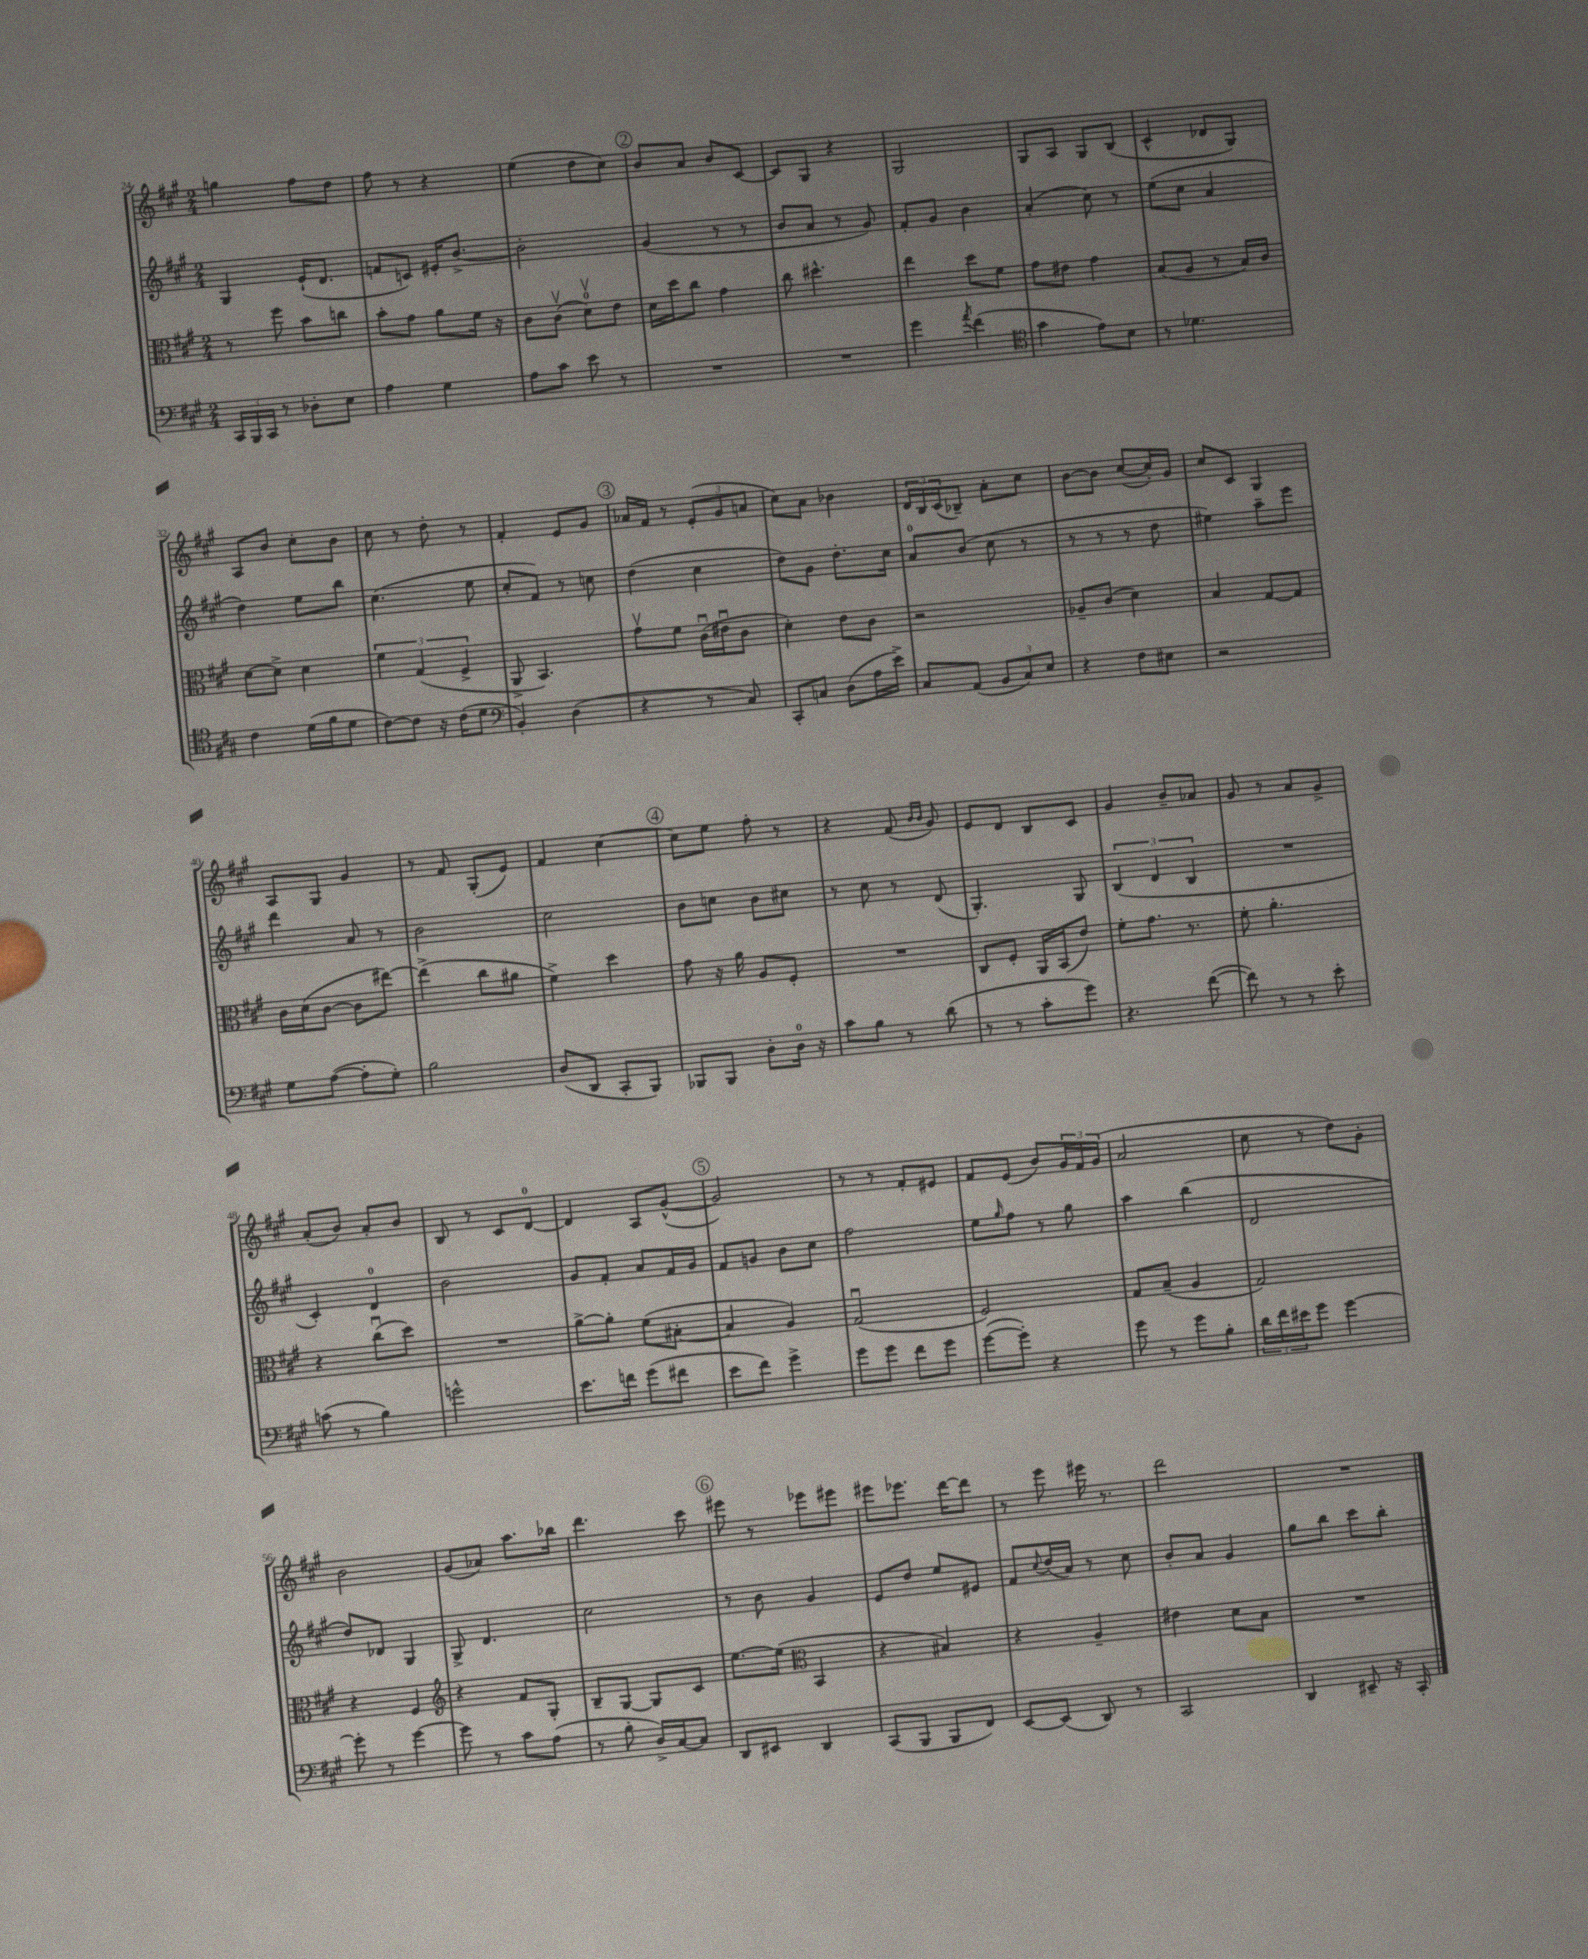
<<
\new StaffGroup <<
\new Staff = "s0" {
    \clef treble \key a \major \numericTimeSignature \time 2/4
    g''4 fis''8 d''8 |
    fis''8 r8 r4 |
    e''4( d''8 cis''8) |
    \mark \markup { \circle "2" } b'8 a'8 b'8 cis'8~ |
    cis'8 gis8 r4 |
    gis2 |
    gis8 a8 gis8 b8( |
    cis'4-^ des'8 gis8) |
    a8 b'8 cis''8-. b'8 |
    cis''8 r8 d''8-. r8 |
    fis'4-. e'8 gis'8 |
    \mark \markup { \circle "3" } aes'16 fis'16 r8 \tuplet 3/2 { e'8-.( gis'8 a'8 } |
    cis''8) a'8 bes'4 |
    \tuplet 3/2 { d'16 b16 cis'16( } bes8--) a'8-. cis''8 |
    b'8~ b'8 cis''8~( cis''16-.) gis'16 |
    cis''8 cis'8 gis4 |
    a8 gis8 gis'4 |
    r8 fis'8 gis8-.( e'8) |
    fis'4 cis''4~ |
    \mark \markup { \circle "4" } cis''8 e''8 fis''8-. r8 |
    r4 fis'8( \grace { b'16 b'16 } gis'8) |
    e'8 d'8 b8 cis'8 |
    gis'4 b'8-- aes'8 |
    gis'8 r8 a'8 gis'8-> |
    a'8-.( b'8) a'8-. b'8 |
    b8 r8 cis'8 d'8-0~ |
    d'4 a8 gis'8~-^( |
    \mark \markup { \circle "5" } gis'2) |
    r8 r8 fis'8-. eis'8 |
    fis'8 e'8( b'8) \tuplet 3/2 { gis'16 fis'16 gis'16( } |
    a'2 |
    cis''8 r8 d''8) gis'8-. |
    b'2 |
    gis'8( aes'8) a''8. bes''16 |
    d'''4. cis'''8 |
    \mark \markup { \circle "6" } eis'''8 r8 ees'''8 eis'''8 |
    eis'''8 ees'''8. d'''16~ d'''8 |
    r8 e'''8 eis'''16 r8. |
    d'''2 |
    R2 \bar "|." |
}
\new Staff = "s1" {
    \clef treble \key a \major \numericTimeSignature \time 2/4
    gis4 e'16-!( d'8. |
    f'8 c'8) eis'16-. b'8.~-> |
    b'2-. |
    \mark \markup { \circle "2" } gis'4( r8 r8 |
    b'8 a'8 r8 gis'8) |
    fis'8-. gis'8 b'4 |
    a'4-.( cis''8) r8 |
    e''8( cis''8 a'4 |
    d''4) e''8 b''8 |
    cis''4.( e''8 |
    cis''8-. fis'8) r8 c''8 |
    \mark \markup { \circle "3" } d''4( cis''4 |
    d''8) gis'8 d''8.-. cis''16 |
    a'8-0 b'8( cis''8 r8 |
    r8 r8 r8 d''8 |
    eis''4) a''8-- e'''8 |
    d'''4 a'8 r8 |
    b'2 |
    cis''2 |
    \mark \markup { \circle "4" } b'8 c''8 b'8 cis''8 |
    r8 cis''8 r8 d'8( |
    gis4.-.) gis8 |
    \tuplet 3/2 { b4( d'4 b4 } |
    R2 |
    cis'4-.) d'4-0 |
    b'2 |
    gis'8 fis'8-. a'8 fis'16 gis'16 |
    \mark \markup { \circle "5" } fis'8 g'8 b'8 cis''8 |
    fis''2 |
    e''8 \grace { gis''16 } fis''8 r8 gis''8 |
    a''4 b''4( |
    d'2 |
    d''8) des'8 gis4 |
    gis8-> d'4. |
    cis''2 |
    \mark \markup { \circle "6" } r8 b'8 gis'4 |
    e'8 d''8 e''8 eis'8 |
    fis'8 \appoggiatura { cis''8 } d''16( a'16) r8 cis''8 |
    b'8-. a'8 gis'4 |
    gis''8 b''8 cis'''8 b''8-. \bar "|." |
}
\new Staff = "s2" {
    \clef alto \key a \major \numericTimeSignature \time 2/4
    r8 fis''8 b'8 c''8 |
    b'8-. gis'8 a'8 fis'16 r16 |
    cis'8 cis'8\upbow( d'8-0\upbow) e'8 |
    \mark \markup { \circle "2" } d'16 d''16 cis''8 gis'4 |
    cis''8 dis''4.-^ |
    e''4 d''8 fis'8 |
    gis'8 eis'8 gis'4 |
    b8( a8 r8 b16) cis'16 |
    d'8~ d'8-> d'4 |
    \tuplet 3/2 { fis'4 gis4( fis4-> } |
    a,8-> b,4.) |
    \mark \markup { \circle "3" } gis'8\upbow fis'8 cis'16\downbow( eis'16\downbow cis'8 |
    d'4-.) e'8 cis'8 |
    r2 |
    aes8-- cis'8( d'4) |
    b4 gis8~ gis8 |
    cis'16 d'16( cis'8~ cis'8 eis''8~) |
    eis''4->( cis''8 ais'8 |
    fis'4->) d''4 |
    \mark \markup { \circle "4" } gis'8 r16 a'16 a8 fis8-. |
    R2 |
    cis8 fis8-. a,16 b,16( e'8) |
    fis'8-. gis'8. r8. |
    fis'8-. a'4.-. |
    r4 cis''8\downbow( d''8) |
    R2 |
    a'8~-> a'8-. fis'8( bis8~-. |
    \mark \markup { \circle "5" } bis4 a4) |
    gis2\downbow( |
    fis2) |
    gis8 b8--( a4 |
    gis2) |
    r4 fis4 |
    \clef treble r4 fis'8 gis8-. |
    b8-- gis8~ gis8 cis'8 |
    \mark \markup { \circle "6" } e''8.~ e''16( \clef alto b,4 |
    r4 bis4) |
    r4 a4-- |
    eis'4 d'8 b8 |
    R2 \bar "|." |
}
\new Staff = "s3" {
    \clef bass \key a \major \numericTimeSignature \time 2/4
    \tuplet 3/2 { cis,16 b,,16 cis,16 } r8 des8-. e8 |
    a4 gis4 |
    a8 cis'8 e'8 r8 |
    \mark \markup { \circle "2" } R2 |
    R2 |
    gis'4 \acciaccatura { a'8 } fis'4( |
    \clef tenor gis'4 e'8) b8 |
    r8 des'4. |
    cis'4 d'16( fis'16 d'8 |
    cis'8~) cis'8 r16 cis'16( d'8 |
    \clef bass b,4-.) d4( |
    \mark \markup { \circle "3" } r4 r8 cis8) |
    cis,8-. c8 d8( a16 e'16->) |
    cis8 a,8( \tuplet 3/2 { b,8 cis8) e8 } |
    r4 fis8 eis8 |
    r2 |
    gis8 a8~( a8-. gis8-.) |
    b2 |
    d8( d,8 cis,8-. b,,8) |
    \mark \markup { \circle "4" } bes,,8 bes,,8 d8-. d16-0 r16 |
    cis'8 b8 r8 d'8( |
    r8 r8 cis'8-. gis'8) |
    r4. fis'8~( |
    fis'8) r8 r8 e'8-. |
    c'8( r8 b4) |
    g'2-^ |
    e'8. f'16 gis'8( fis'8 |
    \mark \markup { \circle "5" } e'8 fis'8) gis'4-> |
    gis'8 gis'8 fis'8 gis'8 |
    gis'8~( gis'8-.) r4 |
    gis'8 r8 gis'8 b8-. |
    \tuplet 3/2 { d'16 fis'16 eis'16 } gis'8 gis'4~ |
    gis'8-. r8 gis'4~ |
    gis'8 r8 cis'8 a8( |
    r8 b8-. d16->) cis16~ cis8 |
    \mark \markup { \circle "6" } d,8 eis,8 d,4 |
    cis,8( b,,8 b,,8 fis,8) |
    e,8~ e,8( d,8) r8 |
    cis,2 |
    d,4 eis,8-- r16 cis,16-. \bar "|." |
}
>>
>>
\layout { \context { \Score currentBarNumber = #24 } }
